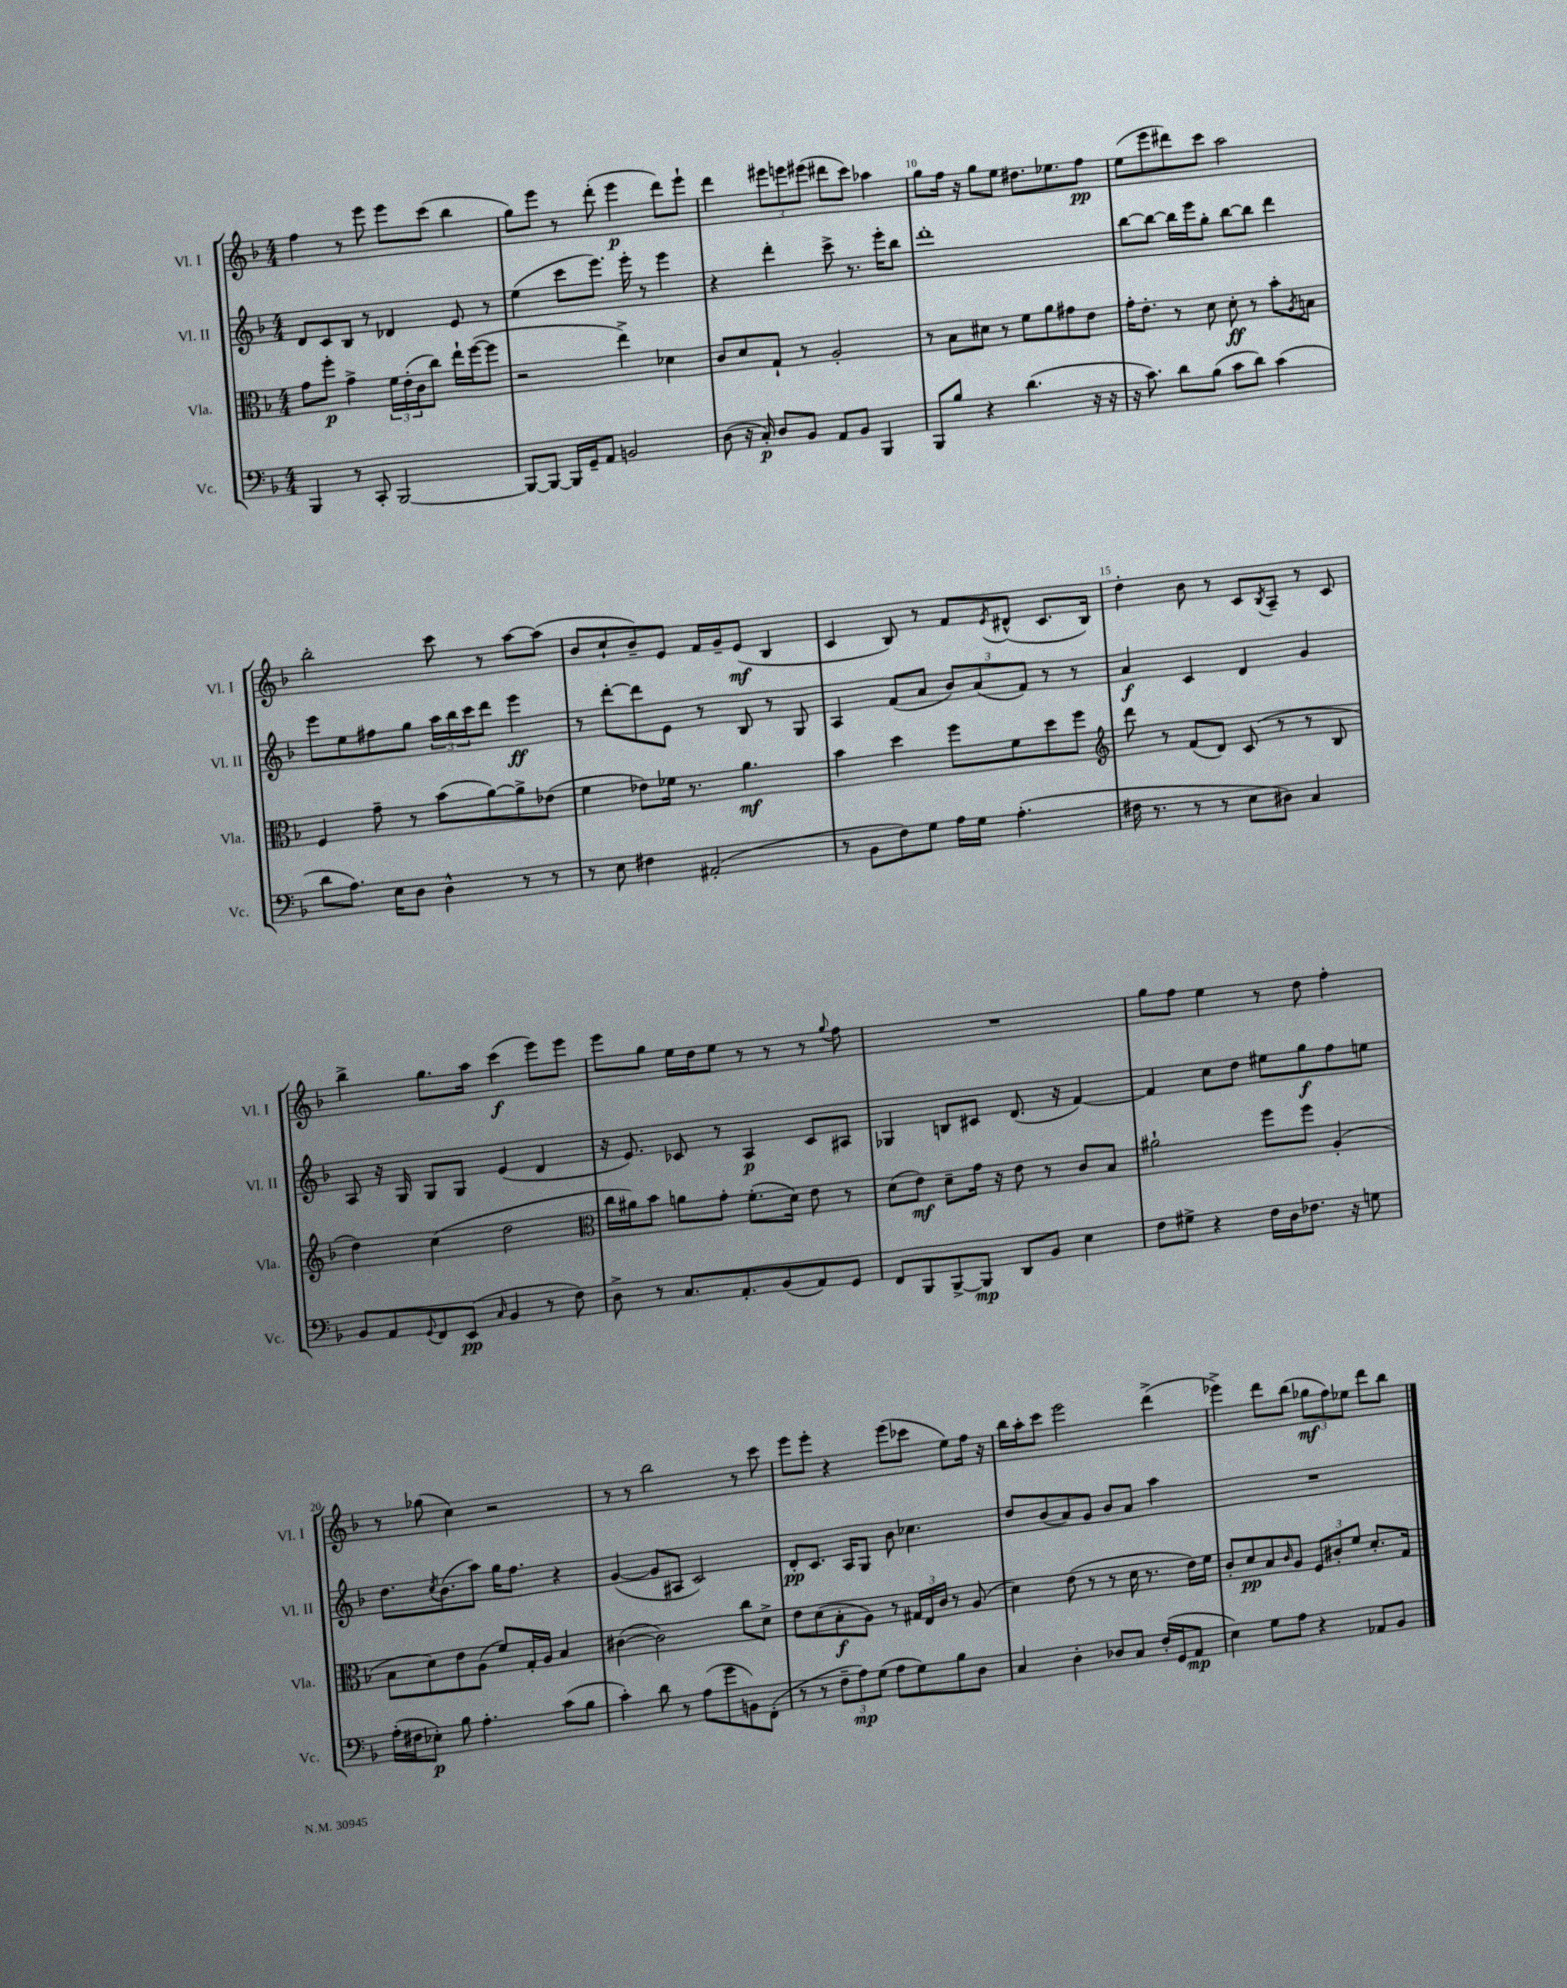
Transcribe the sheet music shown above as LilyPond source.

<<
\new StaffGroup <<
\new Staff = "s0" \with { instrumentName = "Vl. I" shortInstrumentName = "Vl. I" } {
    \clef treble \key f \major \numericTimeSignature \time 4/4
    f''4 r8 e'''8 e'''8 c'''8( bes''4 |
    g''8) e'''8 r8 d'''8-.( e'''4\p d'''8) e'''8-! |
    d'''4 \tuplet 3/2 { eis'''8 e'''8 eis'''8( } dis'''8 c'''8) aes''4 |
    g''8 f''16 r16 g''8 e''8 dis''8. ees''8. f''8\pp |
    e''8( e'''8 dis'''8) c'''8 a''2 |
    bes''2-. c'''8 r8 a''8~ a''8( |
    bes'8 c''8-! bes'8--) e'8 f'16 g'16-- e'8\mf( bes4 |
    c'4 bes8) r8 f'8 \acciaccatura { e'8 } dis'8-^( c'8. bes16) |
    d''4-. bes'8 r8 c'8 \acciaccatura { bes8 } a8-- r8 c'8 |
    bes''4-> g''8. a''16 c'''4\f( e'''8) e'''8 |
    e'''8 g''8 e''16 d''16 e''8 r8 r8 r8 \appoggiatura { g''8 } f''8 |
    R1 |
    g''8 f''8 e''4 r8 d''8 f''4-. |
    r8 ges''8( c''4) r2 |
    r8 r8 bes''2 r8 c'''8 |
    e'''8 e'''8-. r4 e'''8( ces'''8 e''8) f''16 r16 |
    bes''16 a''16-. c'''8 e'''2 d'''4->( |
    ees'''4->) d'''8 bes''8( \tuplet 3/2 { ges''8\mf f''8) ees''8 } d'''8 bes''8 \bar "|." |
}
\new Staff = "s1" \with { instrumentName = "Vl. II" shortInstrumentName = "Vl. II" } {
    \clef treble \key f \major \numericTimeSignature \time 4/4
    d'8 c'8 bes8 r8 des'4 e'8 r8 |
    e''4( c'''8 e'''8.) e'''16-. r8 e'''4 |
    r4 d'''4-. c'''8-> r8. e'''16-. bes''8 |
    d'''1-. |
    bes''8~ bes''8~ bes''16 e'''16 g''8-. bes''8~ bes''8 d'''4 |
    e'''8 e''8 fis''8 g''8 \tuplet 3/2 { a''16 bes''16 c'''16 } d'''8 e'''4\ff |
    r8 d'''8~-. d'''8 e'8 r8 bes8 r8 g8 |
    a4 f'8( a'8 \tuplet 3/2 { bes'8) a'8( f'8) } r8 r8 |
    a'4\f c'4 d'4 g'4 |
    a8 r16 g16 g8 g8 e'4( d'4 |
    r16 e'8.) ces'8 r8 a4\p ces'8 ais8 |
    ges4 b8 cis'8 d'8.( r16 f'4~) |
    f'4 c''8 d''8 eis''8 g''8\f f''8 e''8 |
    d''8. \acciaccatura { c''8 } bes'8.( a''8) g''16 f''8. r4 |
    g'4~( g'8 ais8 c'2) |
    d'8-.\pp c'8. a16 g8 bes'8 ces''4. |
    d''8 bes'8( a'8) g'8 bes'8 a'8 a''4 |
    R1 \bar "|." |
}
\new Staff = "s2" \with { instrumentName = "Vla." shortInstrumentName = "Vla." } {
    \clef alto \key f \major \numericTimeSignature \time 4/4
    g'8 f''8-.\p g'4-> \tuplet 3/2 { f'16 e'16-.( c'16 } c''8) e''16-! f''16~( f''8 |
    r2 e''4->) des'4 |
    c'8 d'8 g8-! r8 a2-. |
    r8 bes8 dis'8 r8 f'8 a'8 gis'8 e'8 |
    g'16-. e'8.-. r8 d'8 d'8-.\ff r8 bes'8-. \acciaccatura { a8 } b8 |
    f4 g'8-- r8 bes'8( a'8~) a'8-> ees'8( |
    f'4 ees'8) fes'16 r8. a'4.\mf |
    bes'4 d''4 f''8 f'8 d''8 f''8 |
    \clef treble d'''8 r8 f'8( d'8) c'8( r8 r8 bes8 |
    d''4) c''4( d''2 |
    \clef alto c''16 ais'16) bes'8 a'8 g'8-. f'8.-.( d'16) e'8 r8 |
    d'8( e'8\mf) d'8-- g'16 r16 e'8 r8 c'8 bes8 |
    ais'2-! f''8 f''8 a4-.( |
    bes8 d'8) e'8 a8( f'8) g16-. a16 bes4 |
    cis'4~( cis'2) c''8 d'8-> |
    e'8 d'8( bes8-.\f a8) r8 \tuplet 3/2 { gis16 e16 c'16 } r8 a8( |
    d'4) e'8( r8 r8 d'16 r8. e'16) f'16 |
    c'8-. d'8\pp bes8 \grace { c'16 } a8 \tuplet 3/2 { f8 cis'8-. f'8 } d'8.-. g16 \bar "|." |
}
\new Staff = "s3" \with { instrumentName = "Vc." shortInstrumentName = "Vc." } {
    \clef bass \key f \major \numericTimeSignature \time 4/4
    bes,,4 r8 c,8-. bes,,2~ |
    bes,,8~ bes,,8~ bes,,16 g,16-- a,8 b,2 |
    d8( r16 c16-.\p) d8 bes,8 a,8 bes,8 bes,,4 |
    bes,,8 bes8 r4 d'4.( r16 r16 |
    r16 c'8.) d'8 bes8( c'8 d'8) c'4( |
    d'8 a8.) e16 d8 d4-^ r8 r8 |
    r8 e8 fis4 ais,2-.( |
    r8 bes,8 f8) g8 a16 g16 a4.-.( |
    fis16 r8. r8 r8 e8 dis8) c4 |
    bes,8 a,8 \appoggiatura { g,8 } f,8 e,8\pp( \grace { c16 } bes,4 r8 f8) |
    d8-> r8 c8. a,8.-. bes,8( a,8) g,8 |
    f,8 bes,,8 bes,,8~-> bes,,8\mp d,8 bes,8 e4 |
    f8 gis8-> r4 f16 d16 fes8. r16 g8 |
    a16-.( fis16 ees8-.\p) bes8 a4.-. c'8( bes8 |
    c'4-.) d'8 r8 a8( g'8 b,8) f,8-.( |
    r8 r8 \tuplet 3/2 { f8-- a8\mp) g8( } a8 g8) bes8 d8 |
    c4 d4-. des8 c8 f16-.( g,16 a,8\mp |
    e4) g8 a8 r4 aes,8 bes,8 \bar "|." |
}
>>
>>
\layout { \context { \Score currentBarNumber = #7 \override BarNumber.break-visibility = ##(#f #t #t) barNumberVisibility = #(every-nth-bar-number-visible 5) } }
